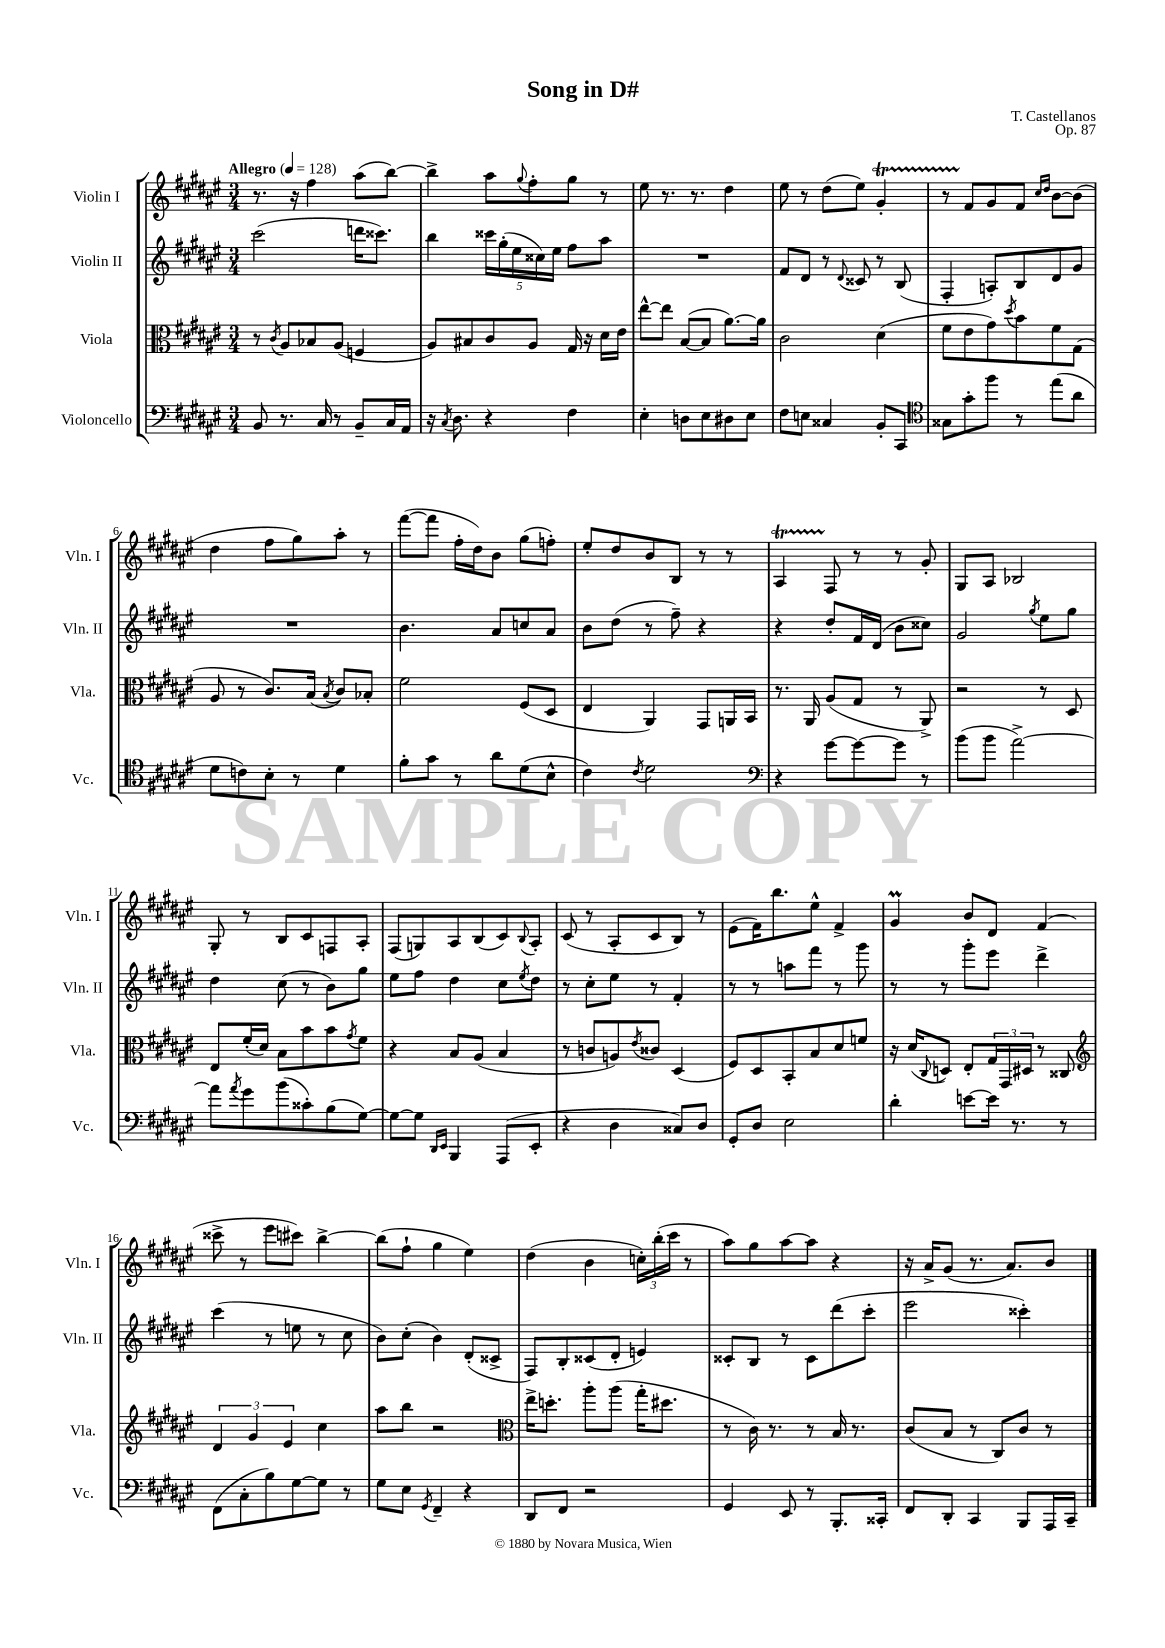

**kern	**kern	**kern	**kern
*part4	*part3	*part2	*part1
*staff4	*staff3	*staff2	*staff1
*I"Violoncello	*I"Viola	*I"Violin II	*I"Violin I
*I'Vc.	*I'Vla.	*I'Vln. II	*I'Vln. I
*clefF4	*clefC3	*clefG2	*clefG2
*k[f#c#g#d#a#e#]	*k[f#c#g#d#a#e#]	*k[f#c#g#d#a#e#]	*k[f#c#g#d#a#e#]
*M3/4	*M3/4	*M3/4	*M3/4
*MM128	*MM128	*MM128	*MM128
=1	=1	=1	=1
!	!	!	!LO:TX:a:B:t=Allegro
8BB/	8r	(2ccc#\	8.r
.	8qc#/	.	.
8.r	8A#/L	.	.
.	.	.	16r
.	8B-X/	.	4ff#\
16C#/	.	.	.
8r	(8A#/J	.	.
8BB~/L	4Fn/	16dddn\KL	(8aa#\L
.	.	8.ccc##X\J)	.
16C#/L	.	.	[8bb\J)
16AA#/JJ	.	.	.
=2	=2	=2	=2
16r	8A#/L)	4bb\	4bb^\]
8qC#/	.	.	.
8.D#\	.	.	.
.	8B#X/	.	.
4r	8c#/	20ccc##X\LL	8aa#\L
.	.	(20gg#'\	.
.	.	20ee#\	.
.	.	.	8qqgg#/
.	8A#/J	.	8ff#'\
.	.	20cc##X\)	.
.	.	20ee#\JJ	.
4F#\	16G#/	8ff#\L	8gg#\J
.	16r	.	.
.	16d#\LL	8aa#\J	8r
.	16e#\JJ	.	.
=3	=3	=3	=3
4E#'\	[8ee#^^\L	2.r	8ee#\
.	8ee#\J]	.	8.r
8Dn\L	([8B/L	.	.
.	.	.	8.r
8E#\	8B/J]	.	.
8D#X\	[8.a#\L)	.	4dd#\
8E#\J	.	.	.
.	16a#\Jk]	.	.
=4	=4	=4	=4
8F#\L	2c#\	8f#/L	8ee#\
8En\J	.	8d#/J	8r
4C##X/	.	8r	(8dd#\L
.	.	8qqd#/	.
.	.	8c##X/	8ee#\J)
8BB'/L	(4d#\	8r	4g#T'/
8CC#/J	.	(8B/	.
=5	=5	=5	=5
*clefC4	*	*	*
8G##X\L	8f#\L	4F#'/	8r
8g#'\	8e#\	.	8f#/L
8ff#\J	8g#\)	8An'/L)	8g#/
.	8qdd#/	.	.
8r	8b\	8B/	8f#/J
.	.	.	16qqcc#/LL
.	.	.	16qqdd#/JJ
(8ee#\L	8f#\	8d#/	[8b\L
8a#\J	(8G#\J	8g#/J	(8b\J]
!!LO:LB:g=z
=6	=6	=6	=6
8d#\L	8A#/	2.r	4dd#\
8cn\)	8r	.	.
8B'\J	8.c#/L)	.	8ff#\L
8r	.	.	8gg#\)
.	(16B/Jk	.	.
.	8qB/	.	.
4d#\	8c#/L)	.	8aa#'\J
.	8B-X'/J	.	8r
=7	=7	=7	=7
8f#'\L	2f#\	4.b\	([8fff#\L
8g#\J	.	.	8fff#\J]
8r	.	.	16ff#'\LL
.	.	.	16dd#\J)
8a#\L	.	8a#/L	8b\J
(8d#\	(8F#/L	8ccn/	(8gg#\L
8B^^\J	8D#/J	8a#/J	8ffn'\J)
=8	=8	=8	=8
4c#\)	4E#/	8b\L	8ee#'/L
.	.	(8dd#\J	8dd#/
8qc#/	.	.	.
2d#\	4AA#/)	8r	8b/
.	.	8ff#~\)	8B/J
.	8GG#/L	4r	8r
.	16AAn/L	.	8r
.	16BB/JJ	.	.
=9	=9	=9	=9
*clefF4	*	*	*
4r	8.r	4r	4A#t/
.	16AA#/	.	.
[8g#\L	(8A#/L	8dd#'/L	8F#/
8g#\_	8G#/J	16f#/L	8r
.	.	(16d#/JJ	.
8g#\J]	8r	8b\L	8r
8r	8AA#^/)	8cc##X\J)	8g#'/
=10	=10	=10	=10
(8b\L	2r	2g#/	8G#/L
8b\J	.	.	8A#/J
[2a#^\)	.	.	2B-X/
.	.	8qgg#/	.
.	8r	8ee#\L	.
.	8D#/	8gg#\J	.
!!LO:LB:g=z
=11	=11	=11	=11
8a#\L]	8E#/L	4dd#\	8G#'/
8qa#/	.	.	.
8g#\	(16f#'/L	.	8r
.	16d#/JJ)	.	.
(8b\	8B\L	(8cc#\	8B/L
8c##X'\)	8b\	8r	8c#/
(8B\	8b\	8b\L)	8Fn/
.	8qg#/	.	.
[8G#\J)	8f#\J	8gg#\J	8A#'/J
=12	=12	=12	=12
8G#\L_	4r	8ee#\L	(8F#/L
8G#\J]	.	8ff#\J	8Gn/)
16qqDD#/LL	.	.	.
16qqEE#/JJ	.	.	.
4BBB/	8B/L	4dd#\	8A#/
.	(8A#/J	.	(8B/
(8AAA#/L	4B/	8cc#\L	8c#/)
.	.	8qee#/	8qqB/
8EE#'/J	.	8dd#\J	8A#'/J
=13	=13	=13	=13
4r	8r	8r	(8c#/
.	8cn/L	8cc#'\L	8r
4D#\	8An/)	8ee#\J	8A#'/L
.	8qe#/	.	.
.	8c##X/J	8r	8c#/
8C##X/L)	(4D#/	4f#'/	8B/J)
8D#/J	.	.	8r
=14	=14	=14	=14
8GG#'/L	8F#/L)	8r	(8e#\L
8D#/J	8D#/	8r	16f#\K)
.	.	.	8.bb\
2E#\	8BB'/	8aan\L	.
.	8B/	8fff#\J	8ee#^^\J
.	8d#/	8r	4f#^/
.	8fn/J	8ggg#\	.
=15	=15	=15	=15
4d#'\	16r	8r	4g#M/
.	(16d#/KL	.	.
.	8qqC#/	.	.
.	8Dn/J)	8r	.
[8en\L	8E#'/L	8ggg#'\L	8b/L
16e\Jk]	24G#/L	8eee#\J	8d#/J
.	24GG#/	.	.
8.r	.	.	.
.	24D#X/JJ	.	.
.	8r	4ddd#^\	(4f#/
8r	8C##X/	.	.
!!LO:LB:g=z
=16	=16	=16	=16
*	*clefG2	*	*
(8FF#\L	6d#/	(4ccc#\	8ccc##X^\
8C#'\	.	.	8r
.	6g#/	.	.
8B\)	.	8r	8eee#\L
.	6e#/	.	.
[8G#\	.	8een\	8ccc#X\J)
8G#\J]	4cc#\	8r	[4bb^\
8r	.	8cc#\	.
=17	=17	=17	=17
8G#\L	8aa#\L	8b\L)	(8bb\L]
8E#\J	8bb\J	(8cc#'\J	8ff#`\J
8qGG#/	.	.	.
4FF#~/	2r	4b\)	4gg#\
4r	.	(8d#'/L	4ee#\)
.	.	8c##X^/J	.
=18	=18	=18	=18
*	*clefC3	*	*
8DD#/L	16ee#^\KL	8F#/L)	(4dd#\
.	8.ddn'\J	.	.
8FF#/J	.	8B'/	.
2r	8aa#'\L	(8c##X/	4b\
.	(8aa#\J	8d#'/J	.
.	16gg#'\KL	4en/)	24ccn'\LL)
.	.	.	(24bb'\
.	8.dd#X\J	.	.
.	.	.	24ccc#\JJ
.	.	.	8r
=19	=19	=19	=19
4GG#/	8r	8c##X'/L	8aa#\L)
.	16c#\)	8B/J	8gg#\
.	8.r	.	.
8EE#/	.	8r	[8aa#\
8r	8r	8c##\L	8aa#\J]
8.BBB'/L	16B/	(8ddd#\	4r
.	8.r	.	.
.	.	8ccc#'\J	.
16CC##X'/Jk	.	.	.
=20	=20	=20	=20
8FF#/L	(8c#/L	2eee#\	16r
.	.	.	16a#^/KL
8DD#'/J	8B/J	.	(8g#/J
4CC#/	8r	.	8.r
.	8C#/L)	.	.
.	.	.	8.a#/L)
8BBB/L	8c#/J	4ccc##X'\)	.
16AAA#/L	8r	.	8b/J
16CC#~/JJ	.	.	.
==	==	==	==
*-	*-	*-	*-
